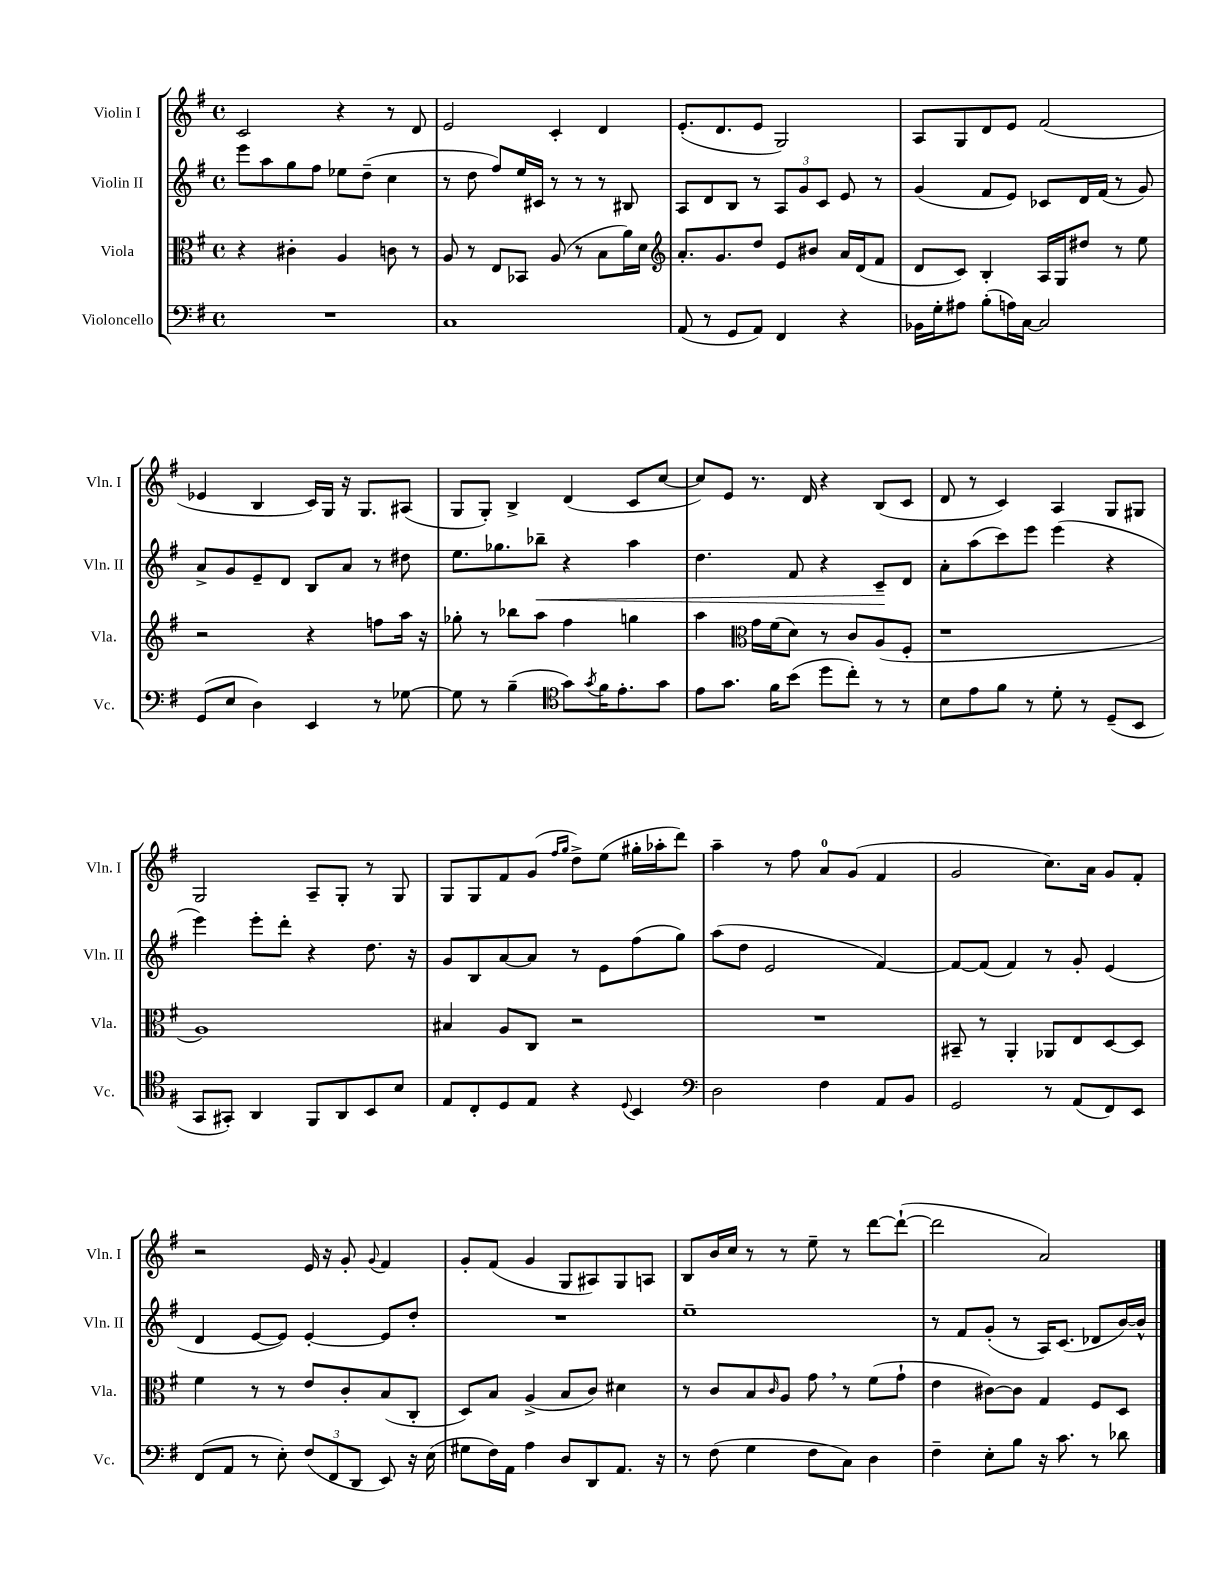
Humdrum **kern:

**kern	**kern	**kern	**kern
*staff4	*staff3	*staff2	*staff1
*clefF4	*clefC3	*clefG2	*clefG2
*k[f#]	*k[f#]	*k[f#]	*k[f#]
*M4/4	*M4/4	*M4/4	*M4/4
*met(c)	*met(c)	*met(c)	*met(c)
1r	4r	8eee\L	2c/
.	.	8aa\	.
.	4c#'\	8gg\	.
.	.	8ff#\J	.
.	4A/	8ee-\L	4r
.	.	(8dd~\J	.
.	8c\	4cc\	8r
.	8r	.	8d/
=	=	=	=
1C	8A/	8r	2e/
.	8r	8dd\	.
.	8E/L	8ff#/L)	.
.	8BB-/J	16ee/L	.
.	.	16c#/JJ	.
.	(8A/	8r	4c'/
.	8r	8r	.
.	8B\L	8r	4d/
.	16a\L)	8B#/	.
.	16d\JJ	.	.
=	=	=	=
*	*clefG2	*	*
(8AA/	8.a'/L	8A/L	(8.e'/L
8r	.	8d/	.
.	8.g/	.	8.d/
8GG/L	.	8B/J	.
8AA/J)	8dd/J	8r	8e/J
4FF#/	8e/L	12A/L	2G/)
.	.	12g/	.
.	8b#/J	.	.
.	.	12c/J	.
4r	16a/LL	8e/	.
.	(16d/J	.	.
.	8f#/J	8r	.
=	=	=	=
16BB-\LL	8d/L	(4g/	8A/L
16G'\J	.	.	.
8A#\J	8c/J)	.	8G/
(8B'\L	4B'/	8f#/L	8d/
16A\L)	.	8e/J)	8e/J
[16C\JJ	.	.	.
2C/]	16A/LL	8c-/L	(2f#/
.	16G/J	.	.
.	8dd#/J	16d/L	.
.	.	(16f#/JJ	.
.	8r	8r	.
.	8ee\	8g/)	.
=	=	=	=
(8GG/L	2r	8a^/L	4e-/
8E/J	.	8g/	.
4D\)	.	8e~/	4B/
.	.	8d/J	.
4EE/	4r	8B/L	16c/LL)
.	.	.	16G/JJ
.	.	8a/J	16r
.	.	.	8.G/L
8r	8ff\L	8r	.
[8G-\	16aa\Jk	8dd#\	(8A#/J
.	16r	.	.
=	=	=	=
8G-\]	8gg-'\	8.ee\L	8G/L
8r	8r	.	8G'/J)
.	.	8.gg-\	.
(4B~\	8bb-\L	.	4B^/
.	8aa\J	8bb-~\J	.
*clefC4	*	*	*
8g\L)	4ff#\	4r	(4d/
8qg/	.	.	.
16f#\K	.	.	.
8.e'\	.	.	.
.	4gg\	4aa\	8c/L
8g\J	.	.	[8cc/J
=	=	=	=
8e\L	4aa\	4.dd\	8cc/]L)
8.g\J	.	.	8e/J
*	*clefC3	*	*
.	16g\LL	.	8.r
16f#\LK	(16f#\J	.	.
(8b\J	8d\J)	8f#/	.
.	.	.	16d/
8dd\L	8r	4r	4r
8cc'\J)	8c/L	.	.
8r	(8A/	8c~/L	(8B/L
8r	8F#'/J	8d/J	8c/J
=	=	=	=
8B\L	1r	8a'\L	8d/
8e\	.	(8aa\	8r
8f#\J	.	8ccc\)	4c/)
8r	.	8eee\J	.
8d'\	.	(4eee\	4A/
8r	.	.	.
(8D~/L	.	4r	8G/L
8BB/J	.	.	8G#/J
=	=	=	=
8GG/L	1A)	4eee\)	2G/
8GG#'/J)	.	.	.
4AA/	.	8eee'\L	.
.	.	8ddd'\J	.
8FF#/L	.	4r	8A~/L
8AA/	.	.	8G'/J
8BB/	.	8.dd\	8r
8B/J	.	.	8G/
.	.	16r	.
=	=	=	=
8E/L	4B#/	8g/L	8G/L
8C'/	.	8B/	8G/
8D/	8A/L	[8a/	8f#/
8E/J	8C/J	8a/]J	(8g/J
.	.	.	16qqff#/LL
.	.	.	16qqgg/JJ
4r	2r	8r	8dd^\L)
.	.	8e\L	(8ee\J
8qqD/	.	.	.
4BB/	.	(8ff#\	16gg#'\LL
.	.	.	16aa-'\J
.	.	8gg\J)	8ddd\J)
=	=	=	=
*clefF4	*	*	*
2D\	1r	(8aa\L	4aa~\
.	.	8dd\J	.
.	.	2e/	8r
.	.	.	8ff#\
4F#\	.	.	8a/L
.	.	.	(8g/J
8AA/L	.	[4f#/)	4f#/
8BB/J	.	.	.
=	=	=	=
2GG/	8BB#~/	8f#/_L	2g/
.	8r	(8f#/]J	.
.	4AA'/	4f#/)	.
8r	8AA-/L	8r	8.cc\L)
(8AA/L	8E/	8g'/	.
.	.	.	16a\Jk
8FF#/)	[8D/	(4e/	8g/L
8EE/J	8D/]J	.	8f#'/J
=	=	=	=
(8FF#/L	4f#\	4d/	2r
8AA/J	.	.	.
8r	8r	[8e/L	.
8E'\)	8r	8e/]J)	.
(12F#/L	8e/L	[4e'/	16e/
.	.	.	16r
12FF#/	.	.	.
.	8c'/	.	8g'/
12DD/J	.	.	.
.	.	.	8qqg/
8EE/)	(8B/	8e/]L	4f#/
16r	8C'/J	8dd'/J	.
(16E\	.	.	.
=	=	=	=
8G#\L	8D/L)	1r	8g'/L
16F#\L)	8B/J	.	(8f#/J
16AA\JJ	.	.	.
4A\	(4A^/	.	4g/
8D/L	8B/L	.	8G/L
8DD/	8c/J)	.	8A#/)
8.AA/J	4d#\	.	8G/
.	.	.	8A/J
16r	.	.	.
=	=	=	=
8r	8r	1ee~	8B/L
(8F#\	8c/L	.	16b/L
.	.	.	16cc/JJ
4G\	8B/	.	8r
.	16qqc/	.	.
.	8A/J	.	8r
8F#\L	8g\	.	8ee~\
8C\J)	8r	.	8r
4D\	(8f#\L	.	[8ddd\L
.	8g`\J	.	(8ddd`\_J
=	=	=	=
4F#~\	4e\	8r	2ddd\]
.	.	8f#/L	.
8E'\L	[8c#\L)	(8g'/J	.
8B\J	8c#\]J	8r	.
16r	4G/	16A/LK)	2a/)
8.c\	.	(8.c/J	.
8r	8F#/L	8d-/L	.
8d-\	8D/J	[16b/L)	.
.	.	16b^^/]JJ	.
==	==	==	==
*-	*-	*-	*-
